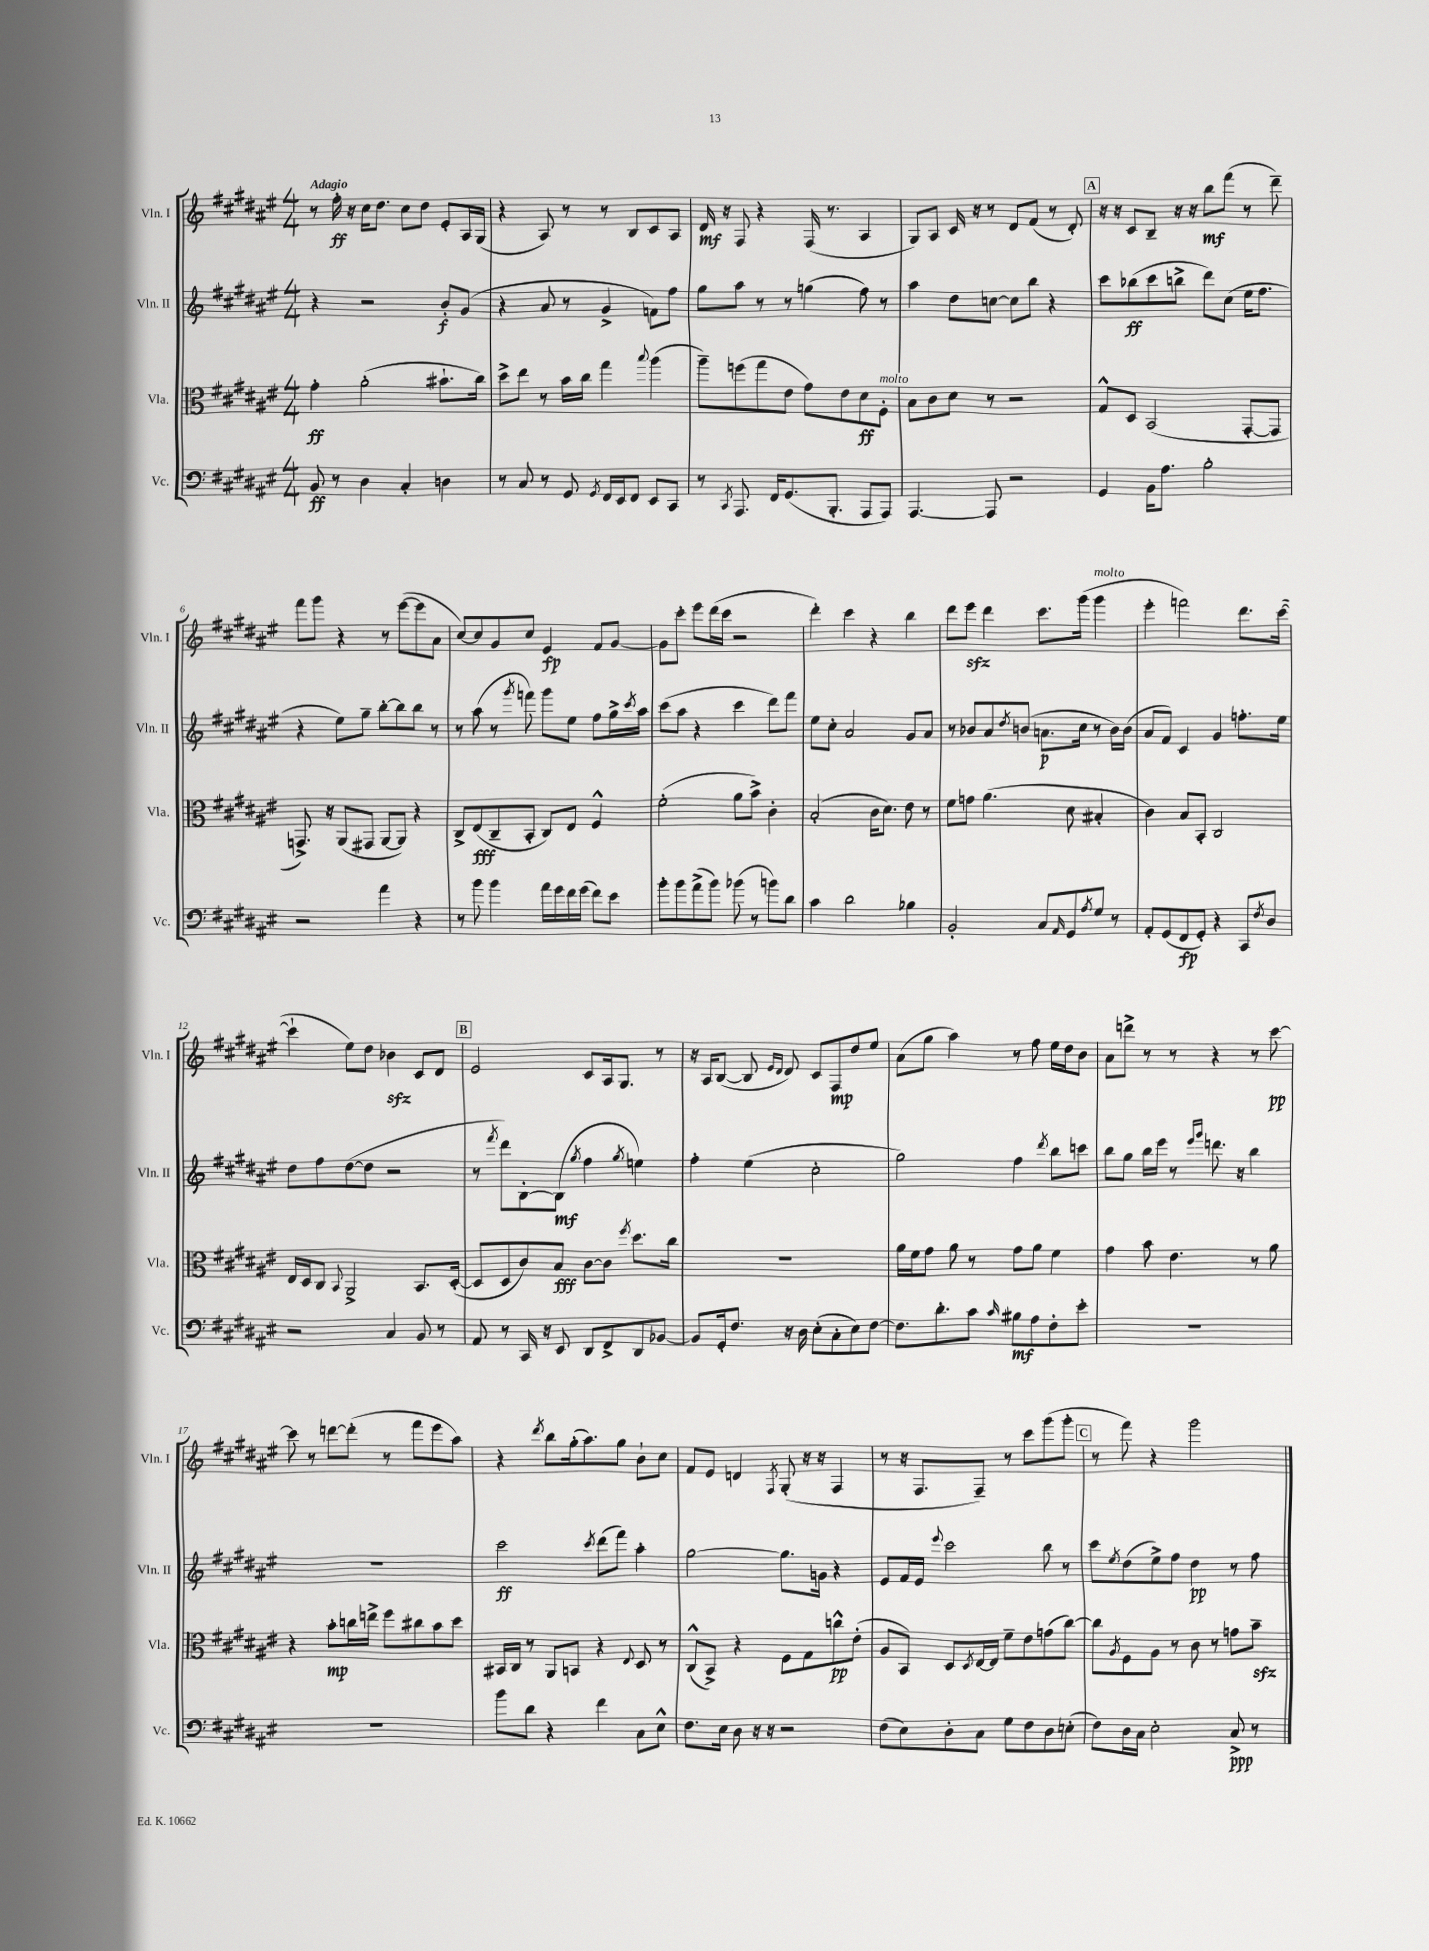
<<
\new StaffGroup <<
\new Staff = "s0" \with { instrumentName = "Vln. I" shortInstrumentName = "Vln. I" } {
    \clef treble \key fis \major \numericTimeSignature \time 4/4 \tempo "Adagio"
    r8 fis''16-.\ff r16 cis''16 dis''8. cis''8 dis''8 eis'8-. ais16 gis16( |
    r4 ais8) r8 r8 b8 cis'8 ais8 |
    dis'16\mf r16 fis8 r4 fis16( r8. ais4 |
    gis8) ais8 cis'16 r16 r8 dis'8 fis'8( r8 dis'8-.) |
    \mark \markup { \box "A" } r16 r16 cis'8 b8-- r16 r16 b''8\mf fis'''8( r8 dis'''8--) |
    fis'''8 gis'''8 r4 r8 eis'''8~( eis'''8 ais'8 |
    cis''8~) cis''8 gis'8 cis''8 eis'4\fp fis'8 gis'8~ |
    gis'8 cis'''8-. eis'''8 dis'''16( cis'''16 r2 |
    dis'''4-.) cis'''4 r4 b''4 |
    dis'''8 eis'''8\sfz dis'''4 cis'''8. gis'''16( gis'''4^\markup { \italic "molto" } |
    eis'''4-. f'''2) dis'''8. cis'''16~( |
    cis'''4-! eis''8) dis''8 bes'4\sfz cis'8 dis'8 |
    \mark \markup { \box "B" } eis'2 cis'8 ais16 gis8. r8 |
    r16 ais16 b8~( b8 \grace { eis'16 dis'16 } dis'8) cis'8 fis8\mp dis''8 eis''8 |
    ais'8( gis''8 ais''4) r8 fis''8 eis''16 dis''16 b'8 |
    ais'8 d'''8-> r8 r8 r4 r8 cis'''8~\pp |
    cis'''8 r8 d'''8~ d'''8-.( r8 fis'''8 eis'''8 ais''8) |
    r4 \acciaccatura { dis'''8 } b''8 gis''16-.( ais''8.) gis''8 b'8-! cis''8 |
    fis'8 eis'8 d'4 \acciaccatura { fis8 } gis8-.( r16 r16 fis4 |
    r8 r16 fis8. fis8--) r8 cis'''8 gis'''8( gis'''8-. |
    \mark \markup { \box "C" } r8 fis'''8) r4 gis'''2 \bar "|." |
}
\new Staff = "s1" \with { instrumentName = "Vln. II" shortInstrumentName = "Vln. II" } {
    \clef treble \key fis \major \numericTimeSignature \time 4/4
    r4 r2 b'8-.\f gis'8( |
    r4 ais'8 r8 gis'4-> f'8) fis''8 |
    gis''8 ais''8 r8 r8 g''4( fis''8) r8 |
    ais''4 dis''8 c''8~ c''8 b''8 r4 |
    \mark \markup { \box "A" } cis'''8 bes''8\ff( cis'''8 b''8-> dis'''8) cis''8( eis''16 fis''8. |
    r4 eis''8) gis''8-- b''8~-. b''8 b''8 r8 |
    r8 ais''8( r8 \acciaccatura { gis'''8 } f'''8) gis'''8 eis''8 fis''8 gis''16-> \acciaccatura { cis'''8 } ais''16 |
    cis'''8( ais''8 r4 cis'''4 dis'''8) fis'''8 |
    eis''8 cis''8-. ais'2 gis'8 ais'8 |
    r8 bes'8 ais'8 \acciaccatura { dis''8 } b'8( a'8.\p cis''16 r8 b'16) b'16( |
    ais'8 fis'8) cis'4 gis'4 f''8.-. eis''16 |
    dis''8 fis''8 dis''8~( dis''8 r2 |
    \mark \markup { \box "B" } r8 \acciaccatura { fis'''8 } dis'''8) b8~-. b8\mf( \acciaccatura { gis''8 } fis''4 \acciaccatura { gis''8 } e''4) |
    fis''4-. eis''4( cis''2-. |
    gis''2) fis''4 \acciaccatura { dis'''8 } b''8 c'''8 |
    b''8 gis''8 b''16 eis'''16 r8 \grace { eis'''16 gis'''16 } d'''8. r16 b''4 |
    R1 |
    cis'''2\ff \acciaccatura { cis'''8 } dis'''8( fis'''8) ais''4-. |
    gis''2~ gis''8. g'16 r4 |
    eis'8 fis'16 eis'16 \appoggiatura { eis'''8 } cis'''2 b''8 r8 |
    \mark \markup { \box "C" } cis'''8 \acciaccatura { eis''8 } dis''8( eis''8->) fis''8 dis''4\pp r8 fis''8 \bar "|." |
}
\new Staff = "s2" \with { instrumentName = "Vla." shortInstrumentName = "Vla." } {
    \clef alto \key fis \major \numericTimeSignature \time 4/4
    gis'4-.\ff ais'2-.( bis'8.-! cis''16) |
    dis''8-> eis''8 r8 b'16 cis''16 gis''4 \appoggiatura { b''8 } ais''4( |
    ais''8--) f''8( gis''8 eis'8 gis'8) eis'8 dis'8\ff fis8-.^\markup { \italic "molto" } |
    b8 cis'8 dis'8 r8 r2 |
    \mark \markup { \box "A" } gis8-^ dis8 b,2( gis,8~-. gis,8 |
    g,8.->) r16 ais,8( gis,8 ais,8~ ais,8) r4 |
    cis8-> eis8\fff( cis8-- b,8-. cis8) eis8 fis4-^ |
    fis'2-.( ais'8 b'8->) cis'4-. |
    b2-.( cis'16 dis'8.) eis'8 r8 |
    fis'8 g'8 ais'4.( dis'8 bis4-. |
    cis'4) b8 b,8-. cis2 |
    eis16 dis16 cis8 \appoggiatura { b,8 } ais,2-> b,8. dis16~-.( |
    \mark \markup { \box "B" } dis8 dis8 cis'8) b8\fff cis'8~ cis'8 \acciaccatura { fis''8 } dis''8. cis''16 |
    R1 |
    ais'16 fis'16 gis'8 ais'8 r8 gis'8 ais'8 fis'4 |
    gis'4 b'8 eis'4. r8 ais'8 |
    r4 b'8-.\mp c''16 e''16-> fis''8 cis''8 b'8 dis''8 |
    bis,16 cis16 r8 ais,8 b,8 r4 \appoggiatura { eis8 } dis8 r8 |
    cis8-^( b,8->) r4 fis8 gis8 c''8-^\pp eis'8-.( |
    ais8 b,8) dis8 \acciaccatura { dis8 } eis16~ eis16 fis'8-- eis'8 g'8( cis''8~) |
    \mark \markup { \box "C" } cis''8 \acciaccatura { ais8 } fis8 ais8 r8 cis'8 r8 g'8 b'8--\sfz \bar "|." |
}
\new Staff = "s3" \with { instrumentName = "Vc." shortInstrumentName = "Vc." } {
    \clef bass \key fis \major \numericTimeSignature \time 4/4
    b,8\ff r8 dis4 cis4-. d4 |
    r8 cis8 r8 gis,8 \acciaccatura { gis,8 } fis,16 eis,16 fis,8 eis,8 cis,8 |
    r8 \acciaccatura { cis,8 } ais,,8. fis,16 gis,8.( b,,8.-. ais,,8 ais,,8) |
    ais,,4.~ ais,,8 r2 |
    \mark \markup { \box "A" } gis,4 b,16 ais8. b2-. |
    r2 ais'4 r4 |
    r8 b'8 b'4 ais'16 gis'16 fis'16 gis'16( fis'8) eis'8 |
    b'8-. b'8 ais'8->( b'8) bes'8( r8 b'8) dis'8 |
    cis'4 dis'2 bes4 |
    b,2-. cis8 \grace { ais,16 } gis,8 \acciaccatura { ais8 } gis8 r8 |
    ais,8-. gis,8( fis,8\fp gis,8-.) r4 cis,8 \acciaccatura { fis8 } dis8 |
    r2 cis4 b,8 r8 |
    \mark \markup { \box "B" } ais,8 r8 cis,16 r16 eis,8 dis,8 fis,8-> dis,8 bes,8~ |
    bes,8 gis,16-. fis8. r16 dis16 eis8-.( cis8-. eis8) fis8~ |
    fis8. dis'8.-. cis'8 \grace { cis'16 } bis8\mf ais8 fis8-. eis'8-. |
    R1 |
    R1 |
    b'8 dis'8 r4 fis'4 cis8 eis8-^ |
    fis8. eis16 dis8 r16 r16 r2 |
    fis8( eis8) dis8-. cis8 gis8 fis8 dis8 e8-.( |
    \mark \markup { \box "C" } fis8) dis16 cis16 eis2-. cis8->\ppp r8 \bar "|." |
}
>>
>>
